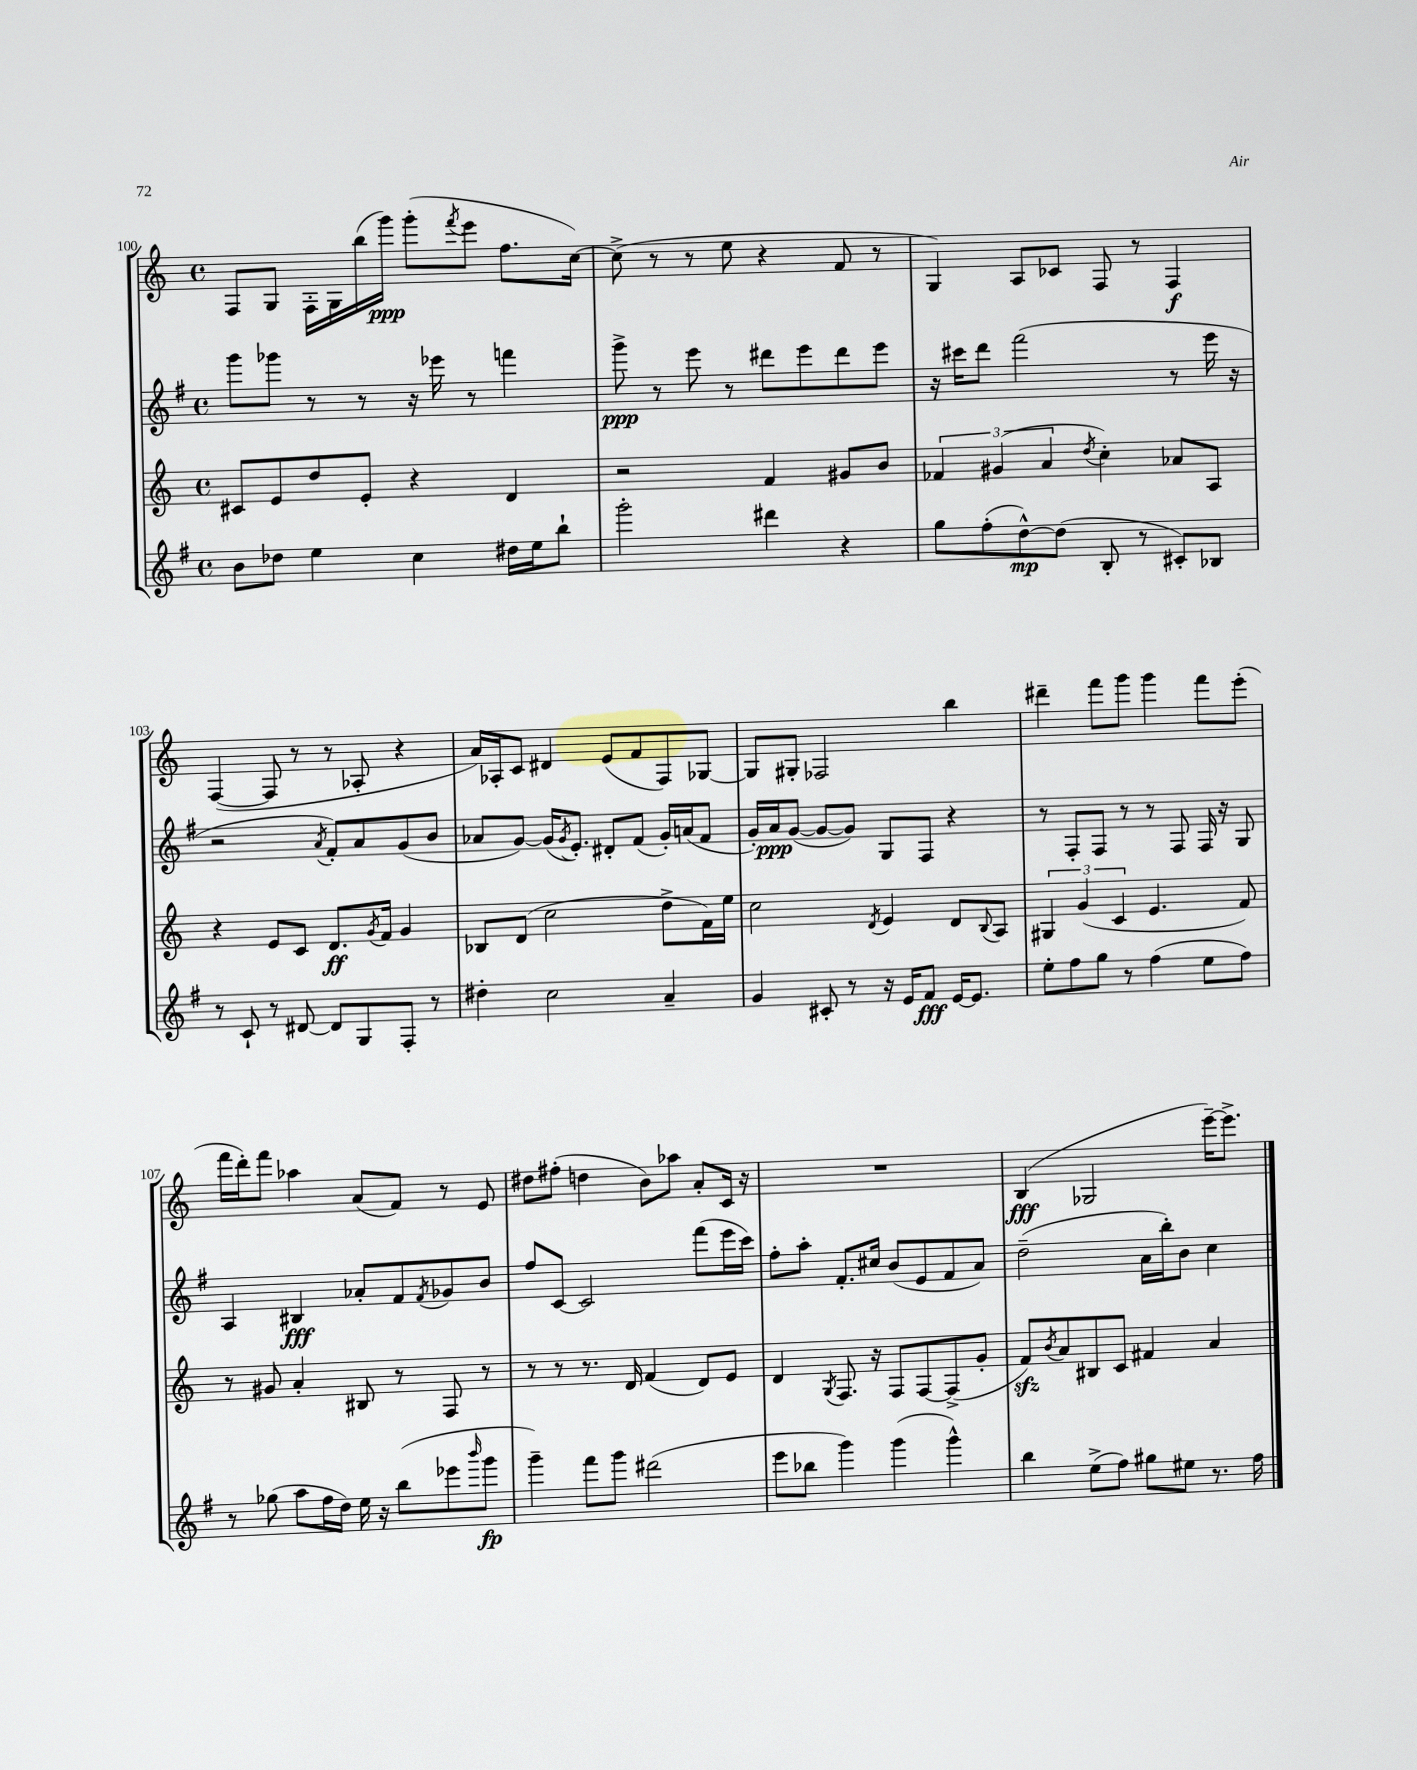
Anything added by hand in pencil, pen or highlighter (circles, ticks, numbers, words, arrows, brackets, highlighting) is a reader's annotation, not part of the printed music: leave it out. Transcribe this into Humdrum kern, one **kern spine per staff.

**kern	**kern	**kern	**kern
*staff4	*staff3	*staff2	*staff1
*clefG2	*clefG2	*clefG2	*clefG2
*k[f#]	*k[]	*k[f#]	*k[]
*M4/4	*M4/4	*M4/4	*M4/4
*met(c)	*met(c)	*met(c)	*met(c)
8b\L	8c#/L	8ggg\L	8F/L
8dd-\J	8e/	8ggg-\J	8G/J
4ee\	8dd/	8r	16F'\LL
.	.	.	16G\
.	8e'/J	8r	(16bb\
.	.	.	16ggg\JJ)
4cc\	4r	16r	(8ggg'\L
.	.	16eee-\	.
.	.	.	8qfff/
.	.	8r	8eee\J
16dd#\LL	4d/	4fff\	8.ff\L
16ee\J	.	.	.
8bb`\J	.	.	.
.	.	.	[16cc\Jk)
=	=	=	=
2ggg'\	2r	8ggg^\	(8cc^\]
.	.	8r	8r
.	.	8eee\	8r
.	.	8r	8ee\
4ddd#\	4f/	8ddd#\L	4r
.	.	8eee\	.
4r	8g#/L	8ddd#\	8f/
.	8b/J	8eee\J	8r
=	=	=	=
8gg\L	6f-/	16r	4G/)
.	.	16ccc#\LK	.
(8ff#'\	.	8ddd\J	.
.	(6g#/	.	.
[8dd^^\)	.	(2fff#\	8A/L
.	6a/	.	.
(8dd\]J	.	.	8c-/J
.	8qdd/	.	.
8B'/	4cc'\)	.	8F/
8r	.	.	8r
8c#'/L)	8a-/L	8r	4F/
8B-/J	8A/J	16eee\	.
.	.	16r	.
=	=	=	=
8r	4r	2r	([4F/
8c`/	.	.	.
8r	8e/L	.	8F/]
[8d#/	8c/J	.	8r
.	.	8qa/	.
8d#/]L	8.d/L	8f#'/L)	8r
8G/	.	8a/	8A-'/
.	8qg/	.	.
.	16f/Jk	.	.
8F#'/J	4g/	(8g/	4r
8r	.	8b/J	.
=	=	=	=
4dd#'\	8B-/L	8a-/L	16a/LL)
.	.	.	16A-'/J
.	(8d/J	[8g/J)	8c/J
2cc\	2cc\	(16g/]LK	4d#/
.	.	8qg/	.
.	.	8.e'/J)	.
.	.	8d#'/L	(8e/L
.	.	(8f#/J	8f/
4a~/	8dd^\L	16g'/LL)	8F/)
.	.	(16a/J	.
.	16f\L)	8f#/J	[8G-/J
.	16ee\JJ	.	.
=	=	=	=
4g/	2cc\	16g'/LL)	8G-/]L
.	.	16a/J	.
.	.	([8g/J	8G#'/J
8c#'/	.	8g/_L	2F-/
8r	.	8g/]J)	.
.	8qd/	.	.
16r	4e/	8G/L	.
16e/LK	.	.	.
8f#/J	.	8F#/J	.
[16e/LK	8d/L	4r	4bb\
8.e/]J	.	.	.
.	8qqB/	.	.
.	8A/J	.	.
=	=	=	=
8ee'\L	6G#/	8r	4ddd#~\
8ff#\	.	8F#'/L	.
.	(6g/	.	.
8gg\J	.	8F#/J	8fff\L
.	6c/	.	.
8r	.	8r	8ggg\J
(4ff#\	4.e/	8r	4ggg\
.	.	8F#/	.
8ee\L	.	16F#/	8fff\L
.	.	16r	.
8ff#\J)	8f/)	8G/	(8eee'\J
=	=	=	=
8r	8r	4A/	16fff\LL
.	.	.	16ddd'\J)
(8gg-\	8g#/	.	8fff\J
8aa\L	4a'/	4B#/	4aa-\
16ff#\L	.	.	.
16dd\JJ)	.	.	.
16ee\	8B#/	8a-'/L	(8a/L
16r	.	.	.
(8bb\L	8r	8f#/	8f/J)
.	.	8qf#/	.
8eee-\	8F/	8g-/	8r
16qqbbb/	.	.	.
8ggg\J	8r	8b/J	8e/
=	=	=	=
4ggg~\)	8r	8ff#/L	8dd#\L
.	8r	[8c/J	(8ff#'\J
8fff#\L	8.r	2c/]	4dd\
8ggg\J	.	.	.
.	16d/	.	.
(2ddd#\	(4f/	.	8b\L)
.	.	.	8aa-\J
.	8d/L)	(8fff#\L	8a'/L
.	8e/J	16eee\L	16c/Jk
.	.	16ccc\JJ)	16r
=	=	=	=
8eee\L	4d/	8ff#'\L	1r
8bb-\J	.	8aa'\J	.
.	8qG/	.	.
4ggg\)	8.F/	8.f#'/L	.
.	16r	16cc#/Jk	.
(4ggg\	8F/L	(8b/L	.
.	[8F/	8e/	.
4ggg^^\)	(8F^/]	8f#/	.
.	8g'/J	8a/J)	.
=	=	=	=
4bb\	8f/L)	(2dd~\	(4B/
.	8qb/	.	.
.	8a/	.	.
(8ee^\L	8B#/	.	2G-/
8ff#\J)	8c/J	.	.
8gg#\L	4f#/	16a\LL	.
.	.	16bb'\J)	.
8ee#\J	.	8b\J	.
8.r	4a/	4cc\	[16eee~\LK)
.	.	.	8.eee^\]J
16ff#\	.	.	.
==	==	==	==
*-	*-	*-	*-
